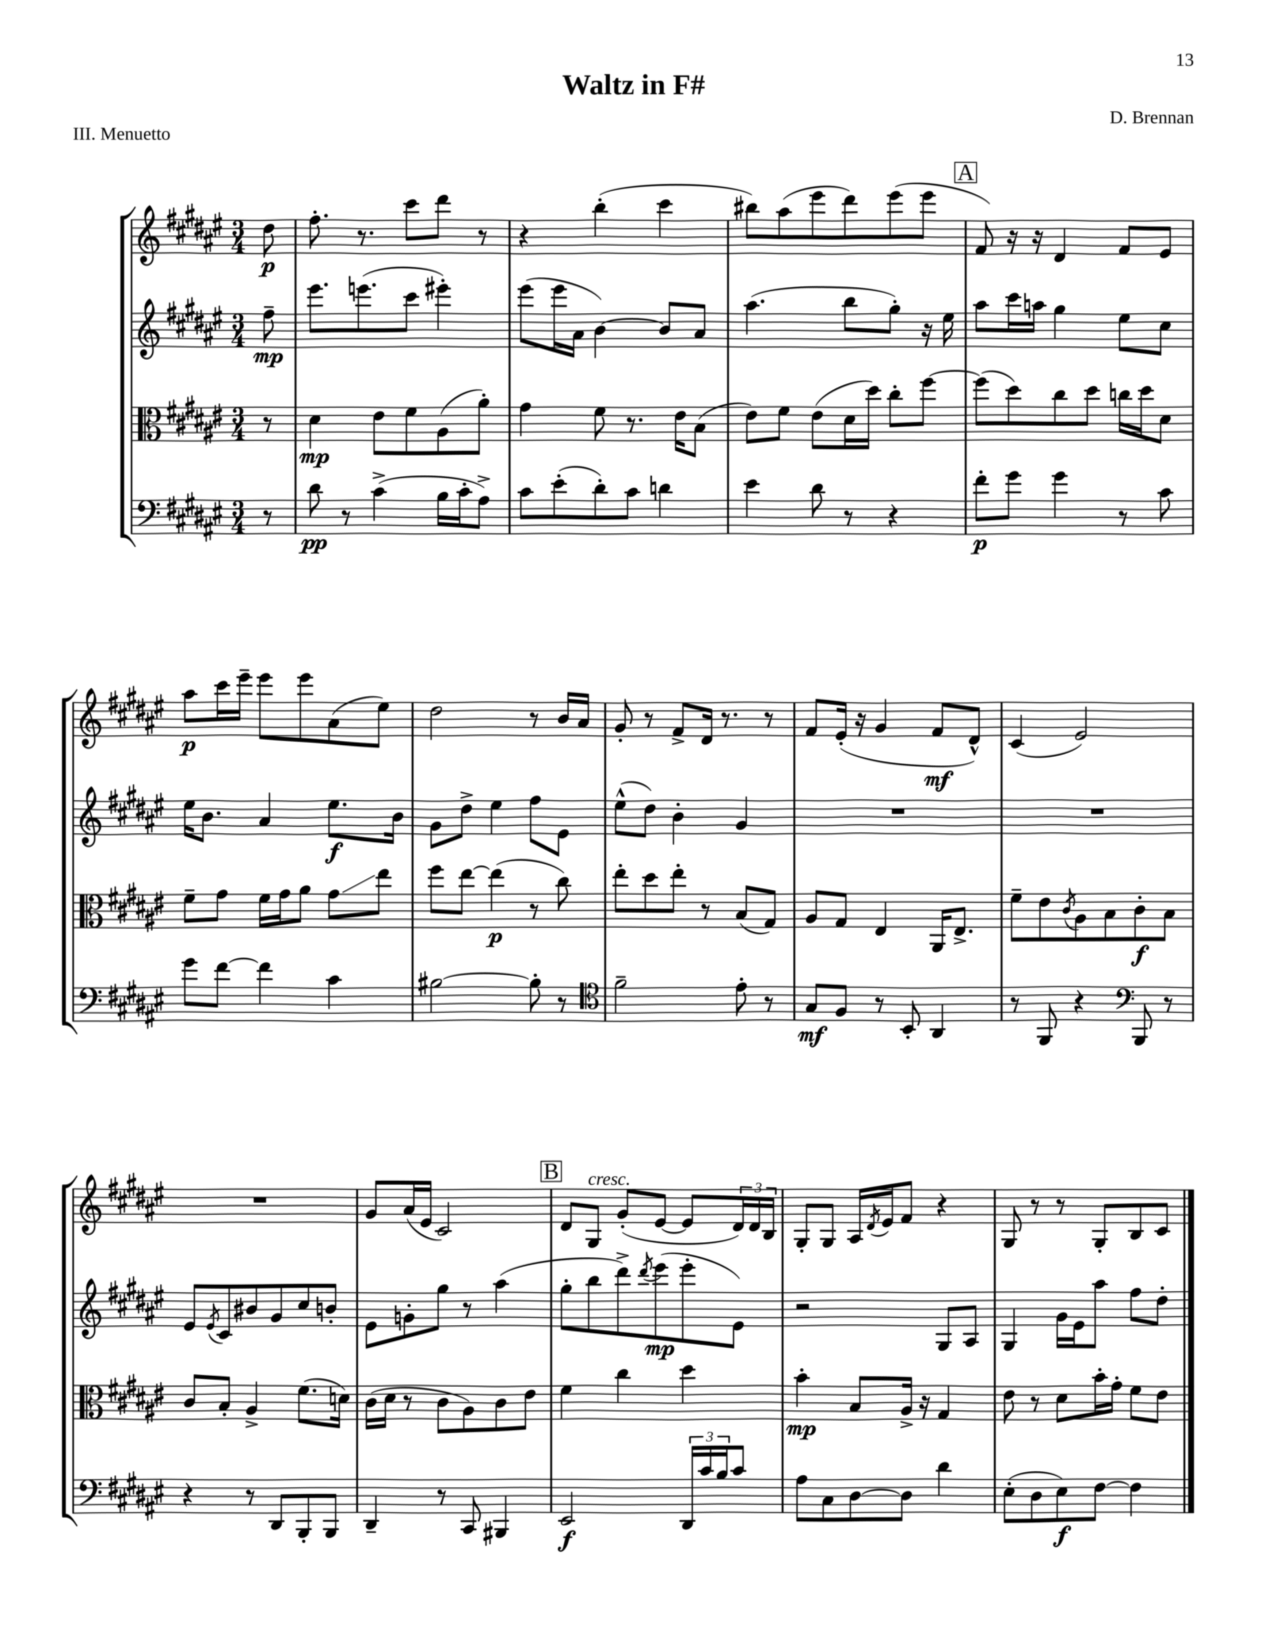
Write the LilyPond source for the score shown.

\header { title = "Waltz in F#" composer = "D. Brennan" piece = "III. Menuetto" }
<<
\new StaffGroup <<
\new Staff = "s0" {
    \clef treble \key fis \major \numericTimeSignature \time 3/4 \partial 8
    dis''8\p |
    fis''8.-. r8. cis'''8 dis'''8 r8 |
    r4 b''4-.( cis'''4 |
    bis''8) ais''8( eis'''8 dis'''8) eis'''8( eis'''8 |
    \mark \markup { \box "A" } fis'8) r16 r16 dis'4 fis'8 eis'8 |
    ais''8\p cis'''16 eis'''16-- eis'''8 eis'''8 ais'8( eis''8) |
    dis''2 r8 b'16 ais'16 |
    gis'8-. r8 fis'8-> dis'16 r8. r8 |
    fis'8 eis'16-.( r16 gis'4 fis'8\mf dis'8-^) |
    cis'4( eis'2) |
    R2. |
    gis'8 ais'16( eis'16 cis'2) |
    \mark \markup { \box "B" } dis'8 gis8^\markup { \italic "cresc." } gis'8-.( eis'8~ eis'8 \tuplet 3/2 { dis'16) dis'16 b16 } |
    gis8-. gis8 ais16 \acciaccatura { dis'8 } eis'16 fis'8 r4 |
    gis8 r8 r8 gis8-. b8 cis'8 \bar "|." |
}
\new Staff = "s1" {
    \clef treble \key fis \major \numericTimeSignature \time 3/4 \partial 8
    fis''8--\mp |
    eis'''8. e'''8.( cis'''8 eis'''4-.) |
    eis'''8( eis'''16 ais'16 b'4~) b'8 ais'8 |
    ais''4.( b''8 gis''8-.) r16 eis''16 |
    \mark \markup { \box "A" } ais''8 cis'''16 a''16 gis''4 eis''8 cis''8 |
    eis''16 b'8. ais'4 eis''8.\f b'16 |
    gis'8 dis''8-> eis''4 fis''8 eis'8 |
    eis''8-^( dis''8) b'4-. gis'4 |
    R2. |
    R2. |
    eis'8 \acciaccatura { eis'8 } cis'8 bis'8 gis'8 cis''8 b'8-. |
    eis'8 g'8-. gis''8 r8 ais''4( |
    \mark \markup { \box "B" } gis''8-. b''8 dis'''8->) \acciaccatura { dis'''8 } eis'''8\mp( eis'''8-. eis'8) |
    r2 gis8 ais8 |
    gis4 gis'16 eis'16 ais''8 fis''8 dis''8-. \bar "|." |
}
\new Staff = "s2" {
    \clef alto \key fis \major \numericTimeSignature \time 3/4 \partial 8
    r8 |
    dis'4\mp eis'8 fis'8 ais8( ais'8-.) |
    gis'4 fis'8 r8. eis'16 b8( |
    eis'8) fis'8 eis'8( dis'16 dis''16) cis''8-. fis''8~ |
    \mark \markup { \box "A" } fis''8( dis''8) cis''8 dis''8 c''16 dis''16 dis'8 |
    fis'8-- gis'8 fis'16 gis'16 ais'8 gis'8\glissando eis''8 |
    fis''8 eis''8~ eis''4\p( r8 cis''8) |
    eis''8-. dis''8 eis''8-. r8 b8( gis8) |
    ais8 gis8 eis4 ais,16 eis8.-> |
    fis'8-- eis'8 \acciaccatura { cis'8 } ais8 b8 cis'8-.\f b8 |
    cis'8 b8-. ais4-> fis'8.( d'16) |
    cis'16( dis'16 r8 cis'8 ais8) cis'8 eis'8 |
    \mark \markup { \box "B" } fis'4 cis''4 dis''4 |
    b'4-.\mp b8 ais16-> r16 gis4 |
    eis'8 r8 dis'8 b'16-. gis'16-. fis'8 eis'8 \bar "|." |
}
\new Staff = "s3" {
    \clef bass \key fis \major \numericTimeSignature \time 3/4 \partial 8
    r8 |
    dis'8\pp r8 cis'4->( b16 cis'16-. ais8->) |
    cis'8 eis'8-.( dis'8-.) cis'8 d'4 |
    eis'4 dis'8 r8 r4 |
    \mark \markup { \box "A" } fis'8-.\p gis'8 gis'4 r8 cis'8 |
    gis'8 fis'8~ fis'4 cis'4 |
    bis2~ bis8-. r8 |
    \clef tenor fis'2-- eis'8-. r8 |
    gis8\mf fis8 r8 b,8-. ais,4 |
    r8 fis,8 r4 \clef bass b,,8 r8 |
    r4 r8 dis,8 b,,8-. b,,8 |
    dis,4-- r8 cis,8 bis,,4 |
    \mark \markup { \box "B" } eis,2\f \tuplet 3/2 { dis,16 cis'16 b16 } cis'8 |
    ais8 cis8 dis8~ dis8 dis'4 |
    eis8-.( dis8 eis8\f) fis8~ fis4 \bar "|." |
}
>>
>>
\layout { \context { \Score \remove "Bar_number_engraver" } }
